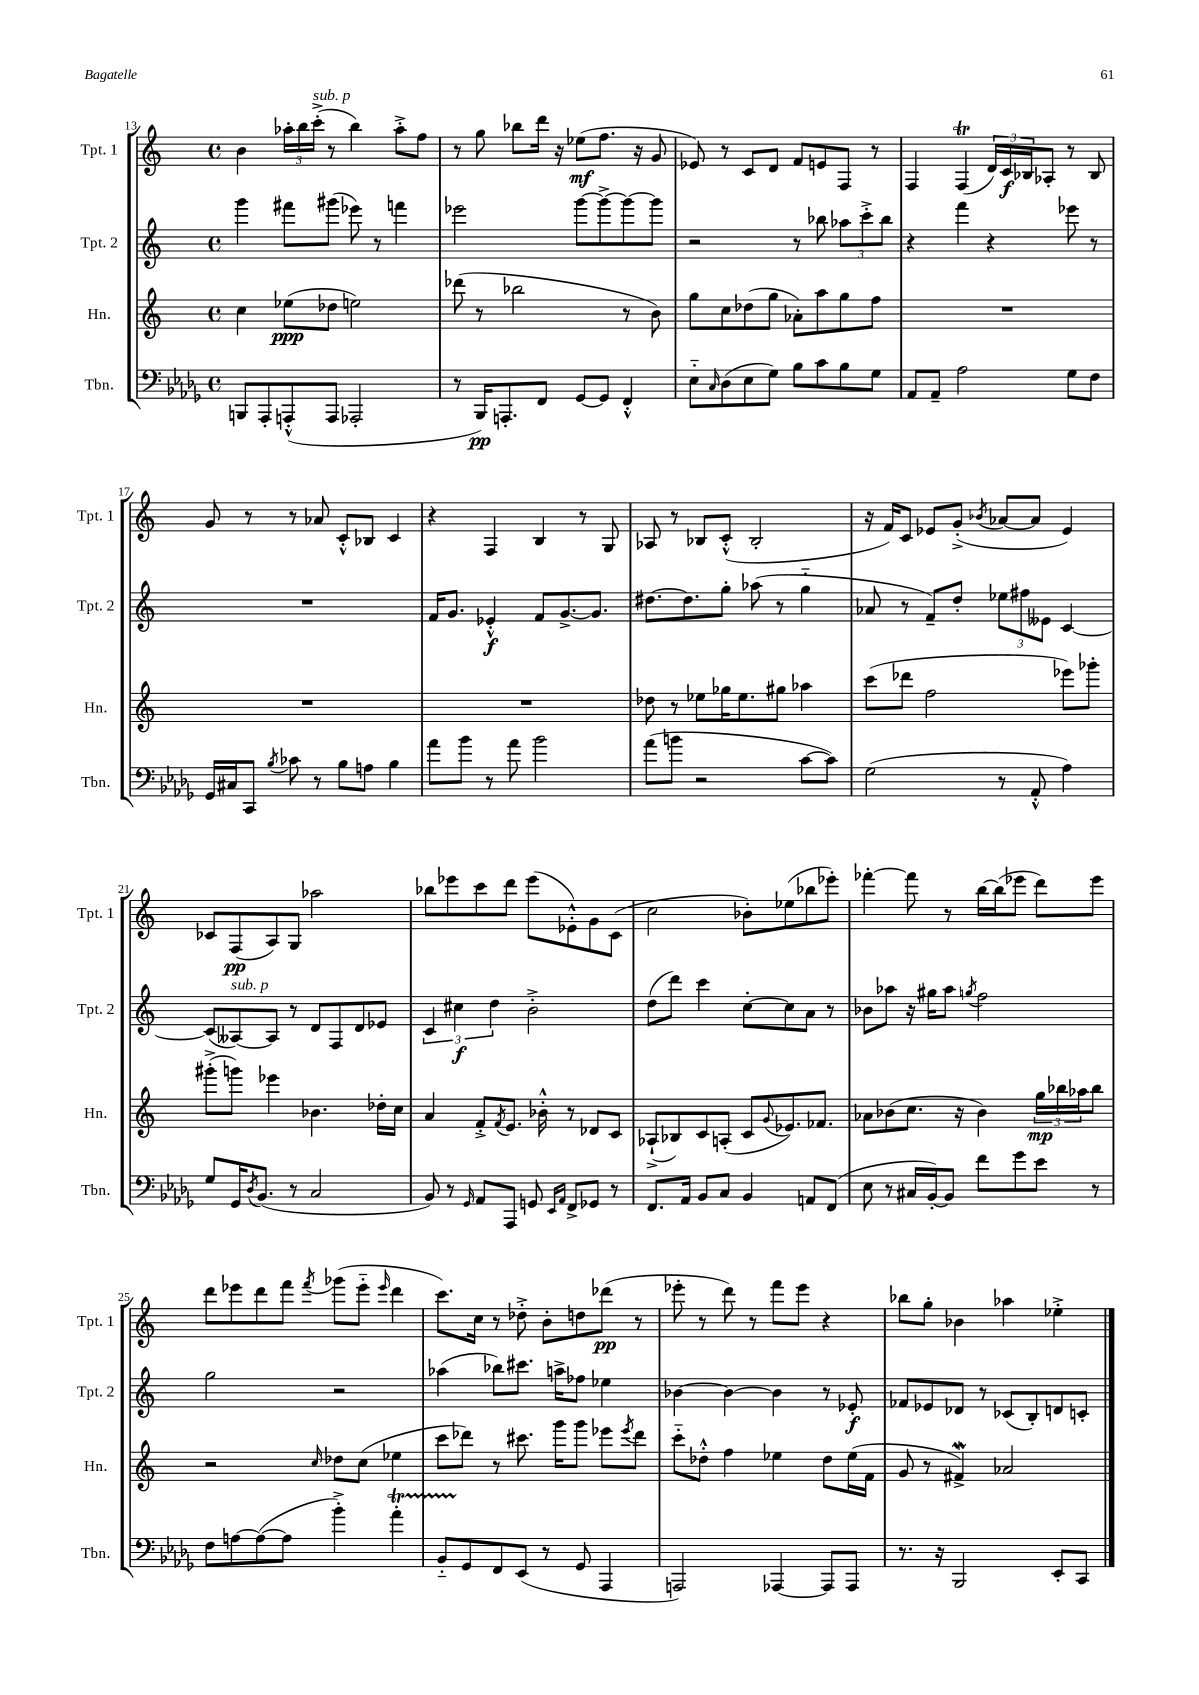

**kern	**dynam	**kern	**dynam	**kern	**dynam	**kern	**dynam
*part4	*part4	*part3	*part3	*part2	*part2	*part1	*part1
*staff4	*staff4	*staff3	*staff3	*staff2	*staff2	*staff1	*staff1
*I"Tbn.	*	*I"Hn.	*	*I"Tpt. 2	*	*I"Tpt. 1	*
*I'Tbn.	*	*I'Hn.	*	*I'Tpt. 2	*	*I'Tpt. 1	*
*clefF4	*	*clefG2	*	*clefG2	*	*clefG2	*
*k[b-e-a-d-g-]	*	*k[]	*	*k[]	*	*k[]	*
*M4/4	*	*M4/4	*	*M4/4	*	*M4/4	*
*met(c)	*	*met(c)	*	*met(c)	*	*met(c)	*
=13	=13	=13	=13	=13	=13	=13	=13
8BBBn/L	.	4cc\	.	4ggg\	.	4b\	.
8AAA-'/	.	.	.	.	.	.	.
(8AAAn'^^/	.	(8ee-X\L	ppp	8fff#X\L	.	24aa-X'\LL	.
.	.	.	.	.	.	24bb\	.
!	!	!	!	!	!	!LO:TX:a:i:t=sub. p	!
.	.	.	.	.	.	(24ccc'^\JJ	.
8AAA/J	.	8dd-X\J	.	(8ggg#X\J	.	8r	.
2AAA-X'/	.	2een\)	.	8eee-X\)	.	4bb\)	.
.	.	.	.	8r	.	.	.
.	.	.	.	4fffn\	.	8aa-'^\L	.
.	.	.	.	.	.	8ff\J	.
=14	=14	=14	=14	=14	=14	=14	=14
8r	.	(8ddd-X\	.	2eee-X\	.	8r	.
16BBB-/KL)	pp	8r	.	.	.	8gg\	.
8.AAAn'/	.	.	.	.	.	.	.
.	.	2bb-X\	.	.	.	8bb-X\L	.
8FF/J	.	.	.	.	.	16ddd\Jk	.
.	.	.	.	.	.	16r	.
[8GG-/L	.	.	.	[8ggg\L	.	(8ee-X\L	mf
8GG-/J]	.	.	.	8ggg^\_	.	8.ff\J	.
4FF'^^/	.	8r	.	8ggg\_	.	.	.
.	.	.	.	.	.	16r	.
.	.	8b\)	.	8ggg\J]	.	8g/	.
=15	=15	=15	=15	=15	=15	=15	=15
8E-\L	.	8gg\L	.	2r	.	8e-X/)	.
16qqC/	.	.	.	.	.	.	.
(8D-\	.	8cc\	.	.	.	8r	.
8E-\	.	(8dd-X\	.	.	.	8c/L	.
8G-\J)	.	8gg\J	.	.	.	8d/J	.
8B-\L	.	8a-X'\L)	.	8r	.	8f/L	.
8c\	.	8aa\	.	8bb-X\	.	8en/	.
8B-\	.	8gg\	.	12aa-X\L	.	8F/J	.
.	.	.	.	12ccc'^\	.	.	.
8G-\J	.	8ff\J	.	.	.	8r	.
.	.	.	.	12bb-\J	.	.	.
=16	=16	=16	=16	=16	=16	=16	=16
8AA-/L	.	1r	.	4r	.	4F/	.
8AA-~/J	.	.	.	.	.	.	.
2A-\	.	.	.	4fff\	.	(4FT/	.
.	.	.	.	4r	.	24d/LL)	.
.	.	.	.	.	.	24c/	f
.	.	.	.	.	.	24B-X/J	.
.	.	.	.	.	.	8A-X'/J	.
8G-\L	.	.	.	8eee-X\	.	8r	.
8F\J	.	.	.	8r	.	8B-/	.
!!LO:LB:g=z
=17	=17	=17	=17	=17	=17	=17	=17
16GG-/LL	.	1r	.	1r	.	8g/	.
16C#X/J	.	.	.	.	.	.	.
8CC/J	.	.	.	.	.	8r	.
8qB-/	.	.	.	.	.	.	.
8c-X\	.	.	.	.	.	8r	.
8r	.	.	.	.	.	8a-X/	.
8B-\L	.	.	.	.	.	8c'^^/L	.
8An\J	.	.	.	.	.	8B-X/J	.
4B-\	.	.	.	.	.	4c/	.
=18	=18	=18	=18	=18	=18	=18	=18
8a-\L	.	1r	.	16f/KL	.	4r	.
.	.	.	.	8.g/J	.	.	.
8b-\J	.	.	.	.	.	.	.
8r	.	.	.	4e-X'^^/	f	4F/	.
8a-\	.	.	.	.	.	.	.
2b-\	.	.	.	8f/L	.	4B/	.
.	.	.	.	[8.g^/	.	.	.
.	.	.	.	.	.	8r	.
.	.	.	.	8.g/J]	.	.	.
.	.	.	.	.	.	8G/	.
=19	=19	=19	=19	=19	=19	=19	=19
(8a-\L	.	8dd-X\	.	[8.dd#X\L	.	8A-X/	.
8bn\J	.	8r	.	.	.	8r	.
.	.	.	.	8.dd#\]	.	.	.
2r	.	8ee-X\L	.	.	.	8B-X/L	.
.	.	16gg-X\K	.	8gg'\J	.	(8c'^^/J	.
.	.	8.ee-\	.	.	.	.	.
.	.	.	.	(8aa-X\	.	2B-'/	.
.	.	8gg#X\J	.	8r	.	.	.
[8c\L	.	4aa-X\	.	4gg\	.	.	.
8c\J])	.	.	.	.	.	.	.
=20	=20	=20	=20	=20	=20	=20	=20
(2G-\	.	(8ccc\L	.	8a-X/	.	16r	.
.	.	.	.	.	.	16f/KL)	.
.	.	8ddd-X\J	.	8r	.	8c/J	.
.	.	2ff\	.	8f~/L)	.	8e-X/L	.
.	.	.	.	8dd'/J	.	(8g'^/J	.
.	.	.	.	.	.	8qb-X/	.
8r	.	.	.	12ee-X\L	.	[8a-X/L	.
.	.	.	.	12ff#X\	.	.	.
8AA-'^^/	.	.	.	.	.	8a-/J]	.
.	.	.	.	12e--X\J	.	.	.
4A-\)	.	8eee-X\L)	.	[4c/	.	4e-/)	.
.	.	8ggg-X'\J	.	.	.	.	.
!!LO:LB:g=z
=21	=21	=21	=21	=21	=21	=21	=21
8G-/L	.	(8ggg#X'^\L	.	(8c/L]	.	8c-X/L	.
!	!	!	!	!LO:TX:a:i:t=sub. p	!	!	!
16GG-/K	.	8gggn\J)	.	[8A--X/)	.	(8F/	pp
8qD-/	.	.	.	.	.	.	.
(8.BB-/J	.	.	.	.	.	.	.
.	.	4eee-X\	.	8A--/J]	.	8A/)	.
8r	.	.	.	8r	.	8G/J	.
2C/	.	4.b-X\	.	8d/L	.	2aa-X\	.
.	.	.	.	8F/	.	.	.
.	.	.	.	8d/	.	.	.
.	.	16dd-X'\LL	.	8e-X/J	.	.	.
.	.	16cc\JJ	.	.	.	.	.
=22	=22	=22	=22	=22	=22	=22	=22
8BB-/)	.	4a/	.	6c/	.	8bb-X\L	.
8r	.	.	.	.	.	8eee-X\	.
.	.	.	.	6cc#X\	f	.	.
16qqGG-/	.	.	.	.	.	.	.
8AA-/L	.	8f'^/L	.	.	.	8ccc\	.
.	.	.	.	6dd\	.	.	.
.	.	8qf/	.	.	.	.	.
8AAA-/J	.	8.e/J	.	.	.	8ddd\J	.
8GGn/	.	.	.	2b'^\	.	(8eee-\L	.
.	.	16b-X'^^\	.	.	.	.	.
16qqEE-/LL	.	.	.	.	.	.	.
16qqAA-/JJ	.	.	.	.	.	.	.
8FF^/L	.	8r	.	.	.	8e-X'^^\)	.
8GG-X/J	.	8d-X/L	.	.	.	8g\	.
8r	.	8c/J	.	.	.	(8c\J	.
=23	=23	=23	=23	=23	=23	=23	=23
8.FF/L	.	(8A-X`^/L	.	(8dd\L	.	2cc\	.
.	.	8B-X/)	.	8ddd\J)	.	.	.
16AA-/Jk	.	.	.	.	.	.	.
8BB-/L	.	8c/	.	4ccc\	.	.	.
8C/J	.	(8An'/J	.	.	.	.	.
4BB-/	.	8c/L	.	[8cc'\L	.	8b-X'\L)	.
.	.	8qqg/	.	.	.	.	.
.	.	8.e-X/)	.	8cc\]	.	(8ee-X\	.
8AAn/L	.	.	.	8a\J	.	8bb-X\	.
.	.	8.f-X/J	.	.	.	.	.
(8FF/J	.	.	.	8r	.	8eee-X'\J)	.
=24	=24	=24	=24	=24	=24	=24	=24
8E-\	.	8a-X\L	.	8b-X\L	.	[4fff-X'\	.
8r	.	(8b-X\	.	8aa-X\J	.	.	.
16C#X/LL	.	8.cc\J	.	16r	.	8fff-\]	.
[16BB-'/J)	.	.	.	16gg#X\KL	.	.	.
8BB-/J]	.	.	.	8aa-\J	.	8r	.
.	.	16r	.	.	.	.	.
.	.	.	.	8qggn/	.	.	.
8f\L	.	4b-\)	.	2ff\	.	[16bb\LL	.
.	.	.	.	.	.	(16bb\J]	.
8g-\	.	.	.	.	.	8eee-X\J	.
8e-\J	.	24gg\LL	mp	.	.	8ddd\L)	.
.	.	24bb-X\	.	.	.	.	.
.	.	24aa-X\J	.	.	.	.	.
8r	.	8bb-\J	.	.	.	8eee-\J	.
!!LO:LB:g=z
=25	=25	=25	=25	=25	=25	=25	=25
8F\L	.	2r	.	2gg\	.	8ddd\L	.
[8An\	.	.	.	.	.	8eee-X\	.
(8A\_	.	.	.	.	.	8ddd\	.
8A\J]	.	.	.	.	.	8fff\J	.
.	.	16qqcc/	.	.	.	8qfff/	.
4b-'^\)	.	8dd-X\L	.	2r	.	(8ggg-X\L	.
.	.	(8cc\J	.	.	.	8eee-\J	.
.	.	.	.	.	.	16qqeee-/	.
4a-T'\	.	4ee-X\	.	.	.	4ddd\	.
=26	=26	=26	=26	=26	=26	=26	=26
8BB-TTT/L	.	8ccc\L	.	(4aa-X\	.	8.ccc\L)	.
8GG-/	.	8ddd-X\J)	.	.	.	.	.
.	.	.	.	.	.	16cc\Jk	.
8FF/	.	8r	.	8bb-X\L)	.	8r	.
(8EE-/J	.	8.ccc#X\	.	8.ccc#X\J	.	8dd-X'^\	.
8r	.	.	.	.	.	8b'\L	.
.	.	16ggg\KL	.	16aan^\KL	.	.	.
8GG-/	.	8ggg\J	.	8ff-X\J	.	8ddn\	.
4AAA-/	.	8eee-X\L	.	4ee-X\	.	(8ddd-X\J	pp
.	.	8qeee-/	.	.	.	.	.
.	.	8ddd-\J	.	.	.	8r	.
=27	=27	=27	=27	=27	=27	=27	=27
2AAAn/)	.	8ccc\L	.	[4b-X\	.	8eee-X'\	.
.	.	8dd-X'^^\J	.	.	.	8r	.
.	.	4ff\	.	4b-\_	.	8ddd\)	.
.	.	.	.	.	.	8r	.
[4AAA-X/	.	4ee-X\	.	4b-\]	.	8fff\L	.
.	.	.	.	.	.	8eee-\J	.
8AAA-/L]	.	8dd-\L	.	8r	.	4r	.
8AAA-/J	.	(16ee-\L	.	8e-X'/	f	.	.
.	.	16f\JJ	.	.	.	.	.
=28	=28	=28	=28	=28	=28	=28	=28
8.r	.	8g/	.	8f-X/L	.	8bb-X\L	.
.	.	8r	.	8e-X/	.	8gg'\J	.
16r	.	.	.	.	.	.	.
2BBB-/	.	4f#XW^/)	.	8d-X/J	.	4b-X\	.
.	.	.	.	8r	.	.	.
.	.	2a-X/	.	(8c-X/L	.	4aa-X\	.
.	.	.	.	8B'/)	.	.	.
8EE-'/L	.	.	.	8dn/	.	4ee-X'^\	.
8CC/J	.	.	.	8cn'/J	.	.	.
==	==	==	==	==	==	==	==
*-	*-	*-	*-	*-	*-	*-	*-
